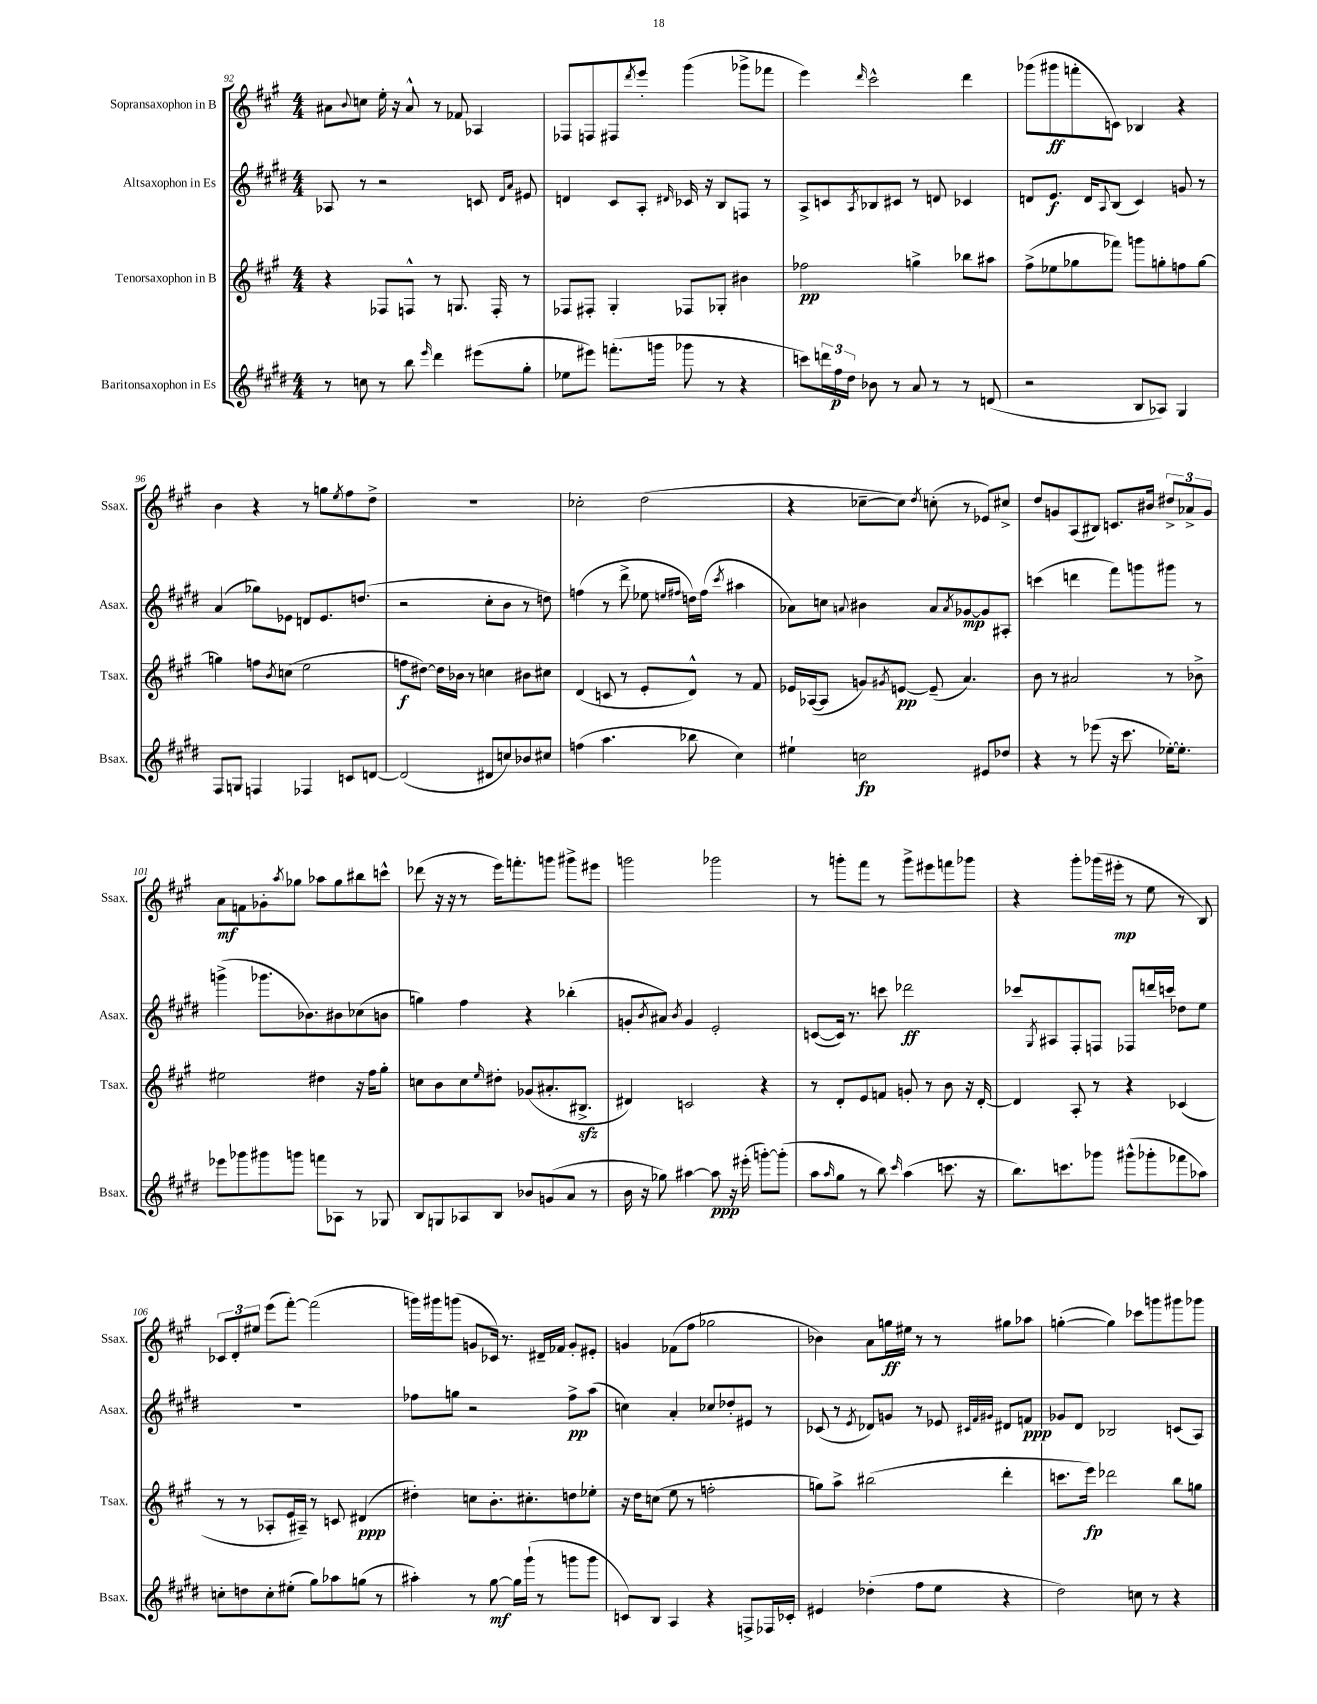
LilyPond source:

<<
\new StaffGroup <<
\new Staff = "s0" \with { instrumentName = "Sopransaxophon in B" shortInstrumentName = "Ssax." } {
    \clef treble \key a \major \numericTimeSignature \time 4/4
    ais'8 \appoggiatura { b'8 } c''8 e''16-. r16 ais'8-^ r8 fes'8 aes4 |
    fes8 f8 fis8 \acciaccatura { d'''8 } e'''8-. gis'''4( ges'''8-> fes'''8 |
    e'''4) \grace { d'''16 } cis'''2-^ d'''4 |
    ges'''8( gis'''8\ff f'''8-. c'8) bes4 r4 |
    b'4 r4 r8 g''8 \acciaccatura { e''8 } fis''8 d''8-> |
    R1 |
    ces''2-. d''2( |
    r4 ces''8~-- ces''8) \acciaccatura { d''8 } c''8-.( r8 ees'8) cis''8-> |
    d''8 g'8 a8( bis8) c'8. bis'16 \tuplet 3/2 { dis''8-> aes'8-> g'8 } |
    a'8\mf f'8 ges'8-. \acciaccatura { a''8 } ges''8 aes''8 ges''8 bis''8 c'''8-^ |
    des'''8( r16 r16 r8 e'''16) f'''8.-. g'''8 gis'''8-> eis'''8 |
    g'''2 ges'''2 |
    r8 g'''8-. fis'''8 r8 g'''8-> eis'''8 f'''8 ges'''8 |
    r4 gis'''8-. ges'''16( eis'''16-.\mp r8 e''8 r8 b8) |
    \tuplet 3/2 { ces'8 d'8-. eis''8 } e'''8( fis'''8~-.) fis'''2( |
    g'''16) gis'''16 g'''8( g'8 ces'16) r8. dis'16-- fes'16 g'8-. eis'8-. |
    g'4 fes'8( fis''8 ges''2 |
    bes'4) a'8 g''16\ff eis''16 r8 r8 gis''8 aes''8 |
    g''4~-.( g''4) ces'''8 g'''8 gis'''8 ges'''8 \bar "|." |
}
\new Staff = "s1" \with { instrumentName = "Altsaxophon in Es" shortInstrumentName = "Asax." } {
    \clef treble \key e \major \numericTimeSignature \time 4/4
    aes8 r8 r2 c'8 \grace { dis'16 a'16 } eis'8 |
    d'4 cis'8 a8-. \grace { dis'16 } ces'16 r16 b8 f8 r8 |
    a8-> c'8 \acciaccatura { a8 } bes8 cis'8 r8 d'8 ces'4 |
    d'8 e'8.\f d'16 \appoggiatura { a8 } b8( cis'4) g'8 r8 |
    a'4( ges''8) ees'8 d'8 ees'8. d''8.( |
    r2 cis''8-. b'8 r8 d''8) |
    f''4( r8 dis'''8-> ees''8 \grace { e''16 fis''16 } d''16) fis''16( \acciaccatura { cis'''8 } ais''4 |
    aes'8) c''8 \appoggiatura { a'8 } bis'4 a'8 \acciaccatura { a'8 } ges'8~\mp ges'8 ais8-. |
    c'''4( d'''4 fis'''8) g'''8 gis'''8 r8 |
    g'''4->( ges'''8. bes'8.) bis'8 ces''8( b'8 |
    g''4) fis''4 r4 bes''4-.( |
    g'8-. \acciaccatura { b'8 } ais'8) \acciaccatura { b'8 } g'4 e'2-. |
    c'8~( c'16) r8. c'''8 des'''2\ff |
    ces'''8 \acciaccatura { gis8 } ais8 fis8-. f8 fes8 d'''16 c'''16 des''8 e''8 |
    R1 |
    fes''8 g''8 r2 fes''8->\pp a''8( |
    c''4) a'4-. ces''8 des''8-. eis'8 r8 |
    ces'8( r8 \acciaccatura { e'8 } des'8) g'8 r8 ees'8 \grace { cis'32 fis'32 gis'32 } dis'8 f'8\ppp |
    ges'8 dis'8 bes2 c'8( a8) \bar "|." |
}
\new Staff = "s2" \with { instrumentName = "Tenorsaxophon in B" shortInstrumentName = "Tsax." } {
    \clef treble \key a \major \numericTimeSignature \time 4/4
    r4 fes8 f8-^ r8 g8. f16-. r8 |
    fes8 fis8-. gis4-. fes8 ges8-. bis'4 |
    fes''2\pp g''4-> bes''8 ais''8 |
    fis''8->( ees''8 ges''8 fes'''8) g'''8 g''8-. f''8 g''8~ |
    g''4 f''8 \acciaccatura { b'8 } c''8( e''2 |
    f''8\f dis''8~) dis''16 bes'16 r8 c''4 bis'8 cis''8 |
    d'4( c'8 r8 e'8-. d'8-^) r8 fis'8 |
    ees'16 aes16~( aes8 g'8) \acciaccatura { gis'8 } e'8~\pp e'8--( a'4.) |
    b'8 r8 ais'2 r8 bes'8-> |
    eis''2 dis''4 r16 fis''16 gis''8-. |
    c''8 b'8 c''8 \grace { e''16 } dis''8-. ges'8( ais'8.-. bis8.->\sfz |
    dis'4) c'2 r4 |
    r8 d'8-. e'8 f'8 g'8-. r8 b'8 r16 d'16~-. |
    d'4 a8-. r8 r4 ces'4( |
    r8 r8 aes8-. e'16 ais16--) r8 c'8 dis'4\ppp( |
    dis''4-.) c''8 b'8.-. cis''8.-. d''8 ees''8-. |
    r16 d''16 c''8( e''8 r8 f''2-. |
    g''8) a''8-> bis''2( d'''4-. |
    c'''8. e'''16\fp) des'''2 b''8 g''8 \bar "|." |
}
\new Staff = "s3" \with { instrumentName = "Baritonsaxophon in Es" shortInstrumentName = "Bsax." } {
    \clef treble \key e \major \numericTimeSignature \time 4/4
    r8 c''8 r8 b''8 \grace { e'''16 } dis'''4 eis'''8( gis''8-. |
    ees''8 eis'''8) f'''8.-.( g'''16 ges'''8 r8 r4 |
    c'''8) \tuplet 3/2 { d'''16 fis''16\p dis''16 } bes'8 r8 a'8 r8 r8 d'8( |
    r2 b8 aes8) gis4 |
    fis8 g8 f4 fes4 c'8 d'8~ |
    d'2( dis'8 c''8) bes'8 cis''8 |
    f''4( a''4. bes''8 cis''4) |
    eis''4-! c''2\fp eis'8 des''8 |
    r4 r8 ees'''8( r16 cis'''8. ees''16~-.) ees''8.-. |
    ees'''8 ges'''8 gis'''8 g'''8 f'''8 aes8 r8 ges8 |
    b8 g8 aes8 b8 bes'8 g'8( a'8 r8 |
    b'16 r16 ges''8) ais''4~ ais''8\ppp r16 eis'''16-.( g'''8~-.) g'''8-.( |
    a''8 \grace { a''16 } gis''8 r8 b''8) \grace { cis'''16 } a''4( c'''8. r16 |
    b''8.) c'''8. ges'''8 gis'''8-^( ges'''8-. fes'''8 aes''8) |
    c''8-. d''8 c''8-. eis''8-.( gis''8) aes''8 g''8( r8 |
    ais''4-.) r8 gis''8~\mf gis''16 gis'''16-!( r8 g'''8 g'''8 |
    c'8) b8 a4 r4 f8-> fes16 ces'16-. |
    eis'4 des''4-.( fis''8 e''8 r4 |
    dis''2) c''8 r8 r4 \bar "|." |
}
>>
>>
\layout { \context { \Score currentBarNumber = #92 } }
